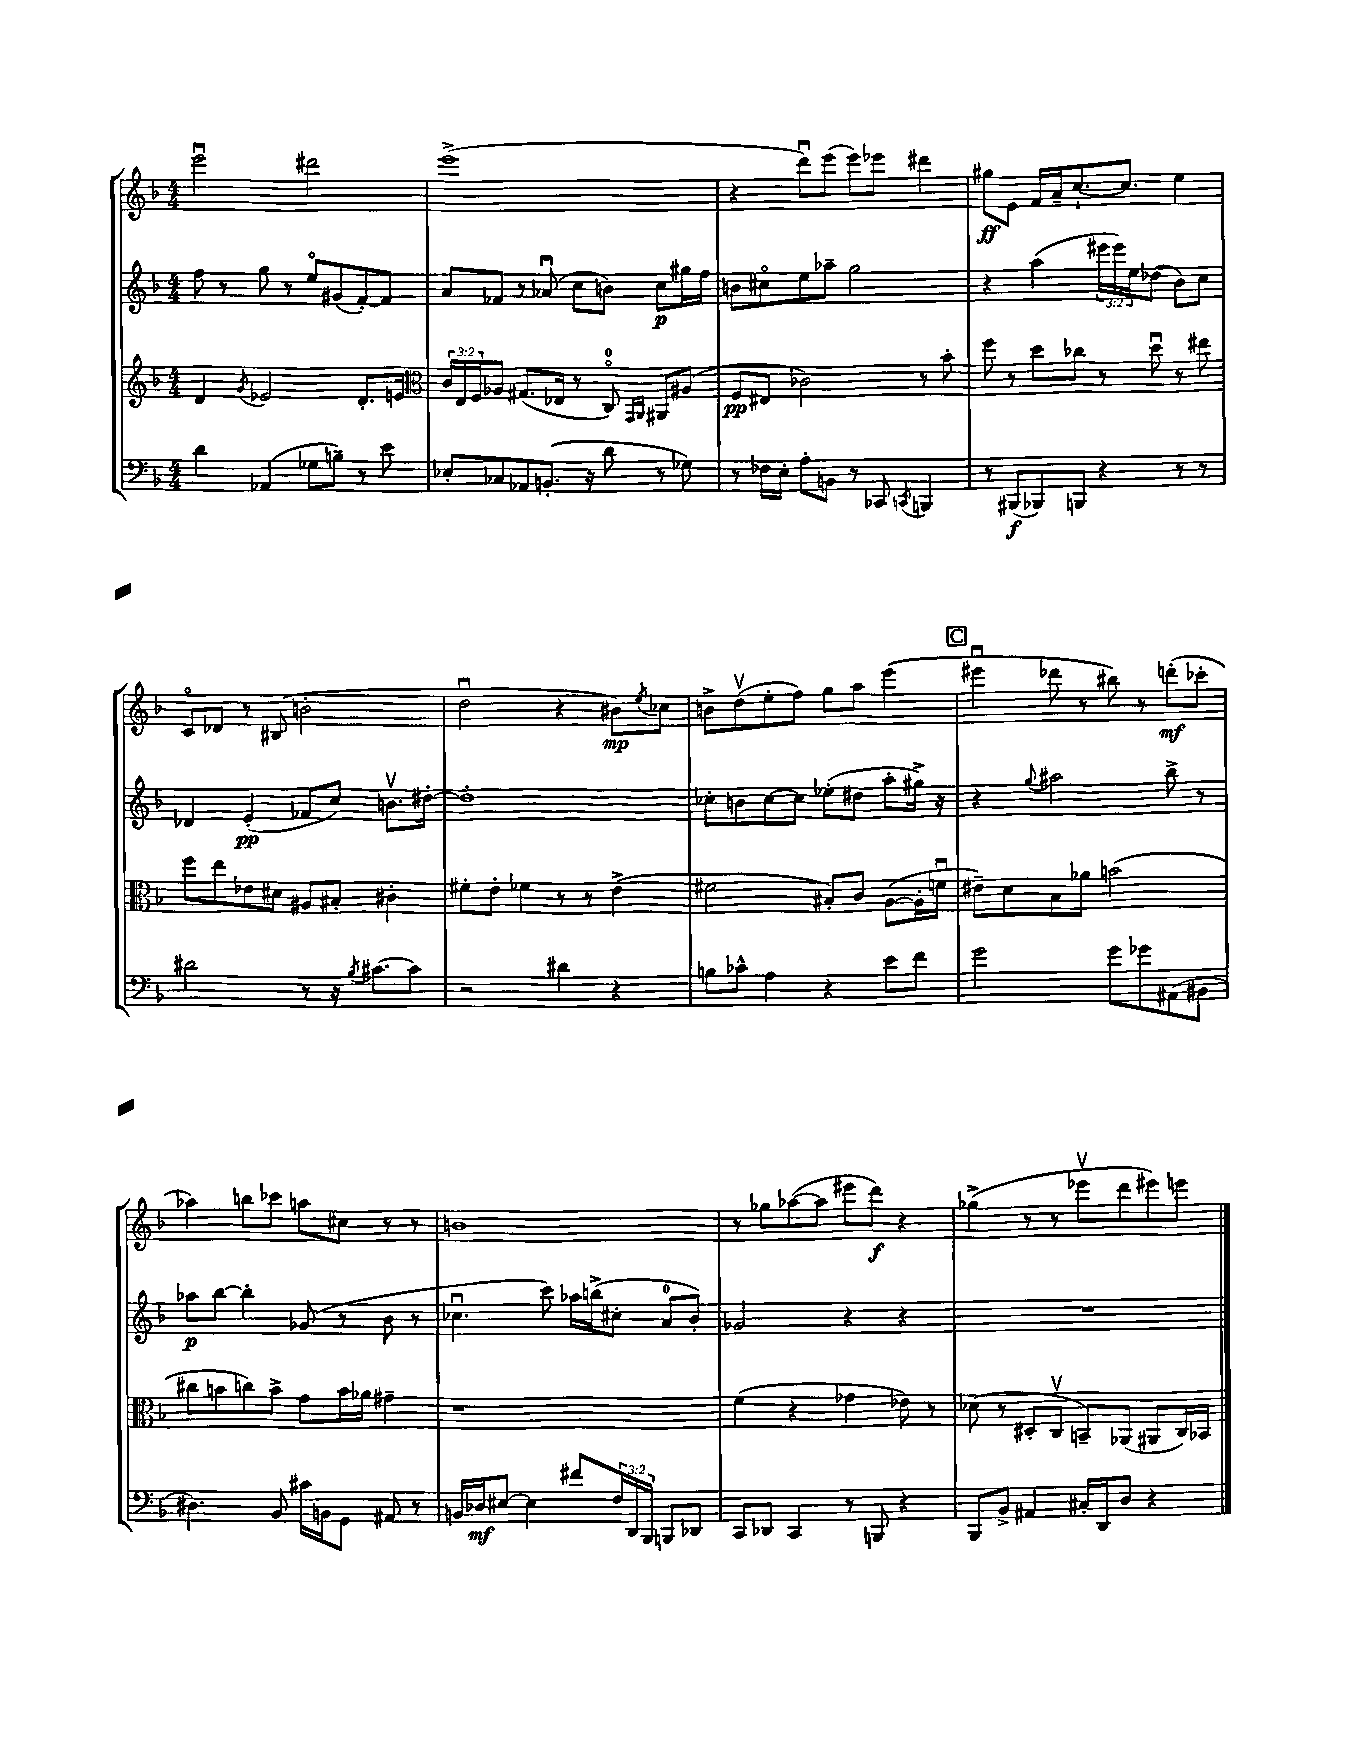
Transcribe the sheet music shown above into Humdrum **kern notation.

**kern	**kern	**kern	**kern
*staff4	*staff3	*staff2	*staff1
*clefF4	*clefG2	*clefG2	*clefG2
*k[b-]	*k[b-]	*k[b-]	*k[b-]
*M4/4	*M4/4	*M4/4	*M4/4
4d\	4d/	8ff\	2eeeu\
.	.	8r	.
.	8qg/	.	.
(4AA-/	2e-/	8gg\	.
.	.	8r	.
8G-\L	.	8eeo/L	2ddd#\
8B~\J)	.	(8g#/	.
8r	8.d'/L	[8f'/)	.
8e\	.	8f/]J	.
.	16e/Jk	.	.
=	=	=	=
*	*clefC3	*	*
8E-'/L	24c/LL	8a/L	(1eee^
.	24E/	.	.
.	24F/J	.	.
8C-/	8A-/J	8f-/J	.
8AA-/	(8.G#/L	8r	.
(8.BB'/J	.	(8a-u/	.
.	16E-/Jk	.	.
.	8r	8cc\L	.
16r	.	.	.
8d\	8Co/)	8b\J)	.
.	16qqGG/LL	.	.
.	16qqAA/JJ	.	.
8r	8AA#/L	8cc\L	.
8G-\)	(8A#/J	16gg#\L	.
.	.	16ff\JJ	.
=	=	=	=
8r	8F/L	8b\L	4r
16F-\LL	8E#/J	8cc#o\	.
16E'\JJ	.	.	.
8A'\L	2c-\)	8ee\	8dddu\L)
8BB\J	.	8aa-~\J	(8eee\J
8r	.	2gg\	8eee\L)
8CC-/	.	.	8eee-\J
8qCC/	.	.	.
4BBB/	8r	.	4ddd#\
.	8b-'\	.	.
=	=	=	=
8r	8ff\	4r	8gg#\L
(8BBB#/L	8r	.	8e\J
8BBB-/)	8dd\L	(4aa\	16f/LL
.	.	.	16a~/J
8BBB/J	8cc-\J	.	[8.cc`/
4r	8r	24eee#\LL	.
.	.	24eee#\)	.
.	.	.	8.cc/]J
.	.	24ee\J	.
.	8ddu\	(8dd-\J	.
8r	8r	8b-\L)	4ee\
8r	8ee#\	8cc\J	.
=	=	=	=
2d#\	8ff\L	4d-/	8co/L
.	8ee\	.	8d-/J
.	8e-\	(4e'/	8r
.	8d#\J	.	(8B#/
8r	8A#/L	8f-/L	2b'\
16r	8B#'/J	8cc/J)	.
8qB-/	.	.	.
[8.c#\L	.	.	.
.	4c#'\	8.bv\L	.
8c#\]J	.	.	.
.	.	[16dd#'\Jk	.
=	=	=	=
2r	8f#'\L	1dd#']	2ddu\
.	8e'\J	.	.
.	4f-\	.	.
4d#\	8r	.	4r
.	8r	.	.
4r	(4e^\	.	8b#\L)
.	.	.	8qee/
.	.	.	8cc-\J
=	=	=	=
8B\L	2f#\	8cc-'\L	8b^\L
8c-^^\J	.	8b\	(8ddv\
4A\	.	[8cc-\	8ee'\
.	.	8cc-\]J	8ff\J)
4r	8B#'/L)	(8ee-'\L	8gg\L
.	8c/J	8dd#\J	8aa\J
8e\L	([8A\L	8aa'\L	(4eee\
8f\J	16A'\]L	16gg#^\Jk)	.
.	16fu\JJ	16r	.
=	=	=	=
2g\	8e#~\L)	4r	4eee#u\
.	8d\	.	.
.	.	8qqgg/	.
.	8B-\	2aa#\	8ddd-\
.	8a-\J	.	8r
8g\L	(2b\	.	8bb#\)
8g-\	.	.	8r
(8AA#\	.	8bb-^\	(8ddd'\L
8BB#\J	.	8r	8ccc-'\J
=	=	=	=
4.D#\)	8cc#\L	8aa-\L	4aa-\)
.	8b\	[8bb-\J	.
.	8cc\)	4bb-'\]	8bb\L
8BB-/	8b^\J	.	8ccc-\J
16c#\LL	8g\L	(8g-/	8aa\L
16BB\J	.	.	.
8GG\J	16b\L	8r	8cc#\J
.	16a-\JJ	.	.
8AA#/	4g#~\	8b-\	8r
8r	.	8r	8r
=	=	=	=
16BB/LL	1r	4.cc-u\	1b
16D-/J	.	.	.
[8E#/J	.	.	.
4E#\]	.	.	.
.	.	8ccc\)	.
8f#/L	.	16aa-\LL	.
.	.	(16bb^\J	.
24F/L	.	8cc#'\J	.
24DD/	.	.	.
24BBB-/JJ	.	.	.
8BBB/L	.	8a/L	.
8DD-/J	.	8b-'/J)	.
=	=	=	=
8CC/L	(4f\	2g-/	8r
8DD-/J	.	.	8gg-\L
4CC/	4r	.	([8aa-\
.	.	.	8aa-\]J
8r	4g-\	4r	8eee#\L
8BBB/	.	.	8ddd\J)
4r	8e-\)	4r	4r
.	8r	.	.
=	=	=	=
8BBB-/L	(8d-\	1r	(4gg-^\
8BB-^/J	8r	.	.
4AA#/	8D#'/L	.	8r
.	8Cv/J	.	8r
16C#'/LL	8BB~/L)	.	8eee-v\L
16DD/J	.	.	.
8D/J	(8AA-/J	.	8ddd\
4r	8AA#/L	.	8eee#\)
.	16C/L)	.	8eee\J
.	16BB-/JJ	.	.
==	==	==	==
*-	*-	*-	*-
